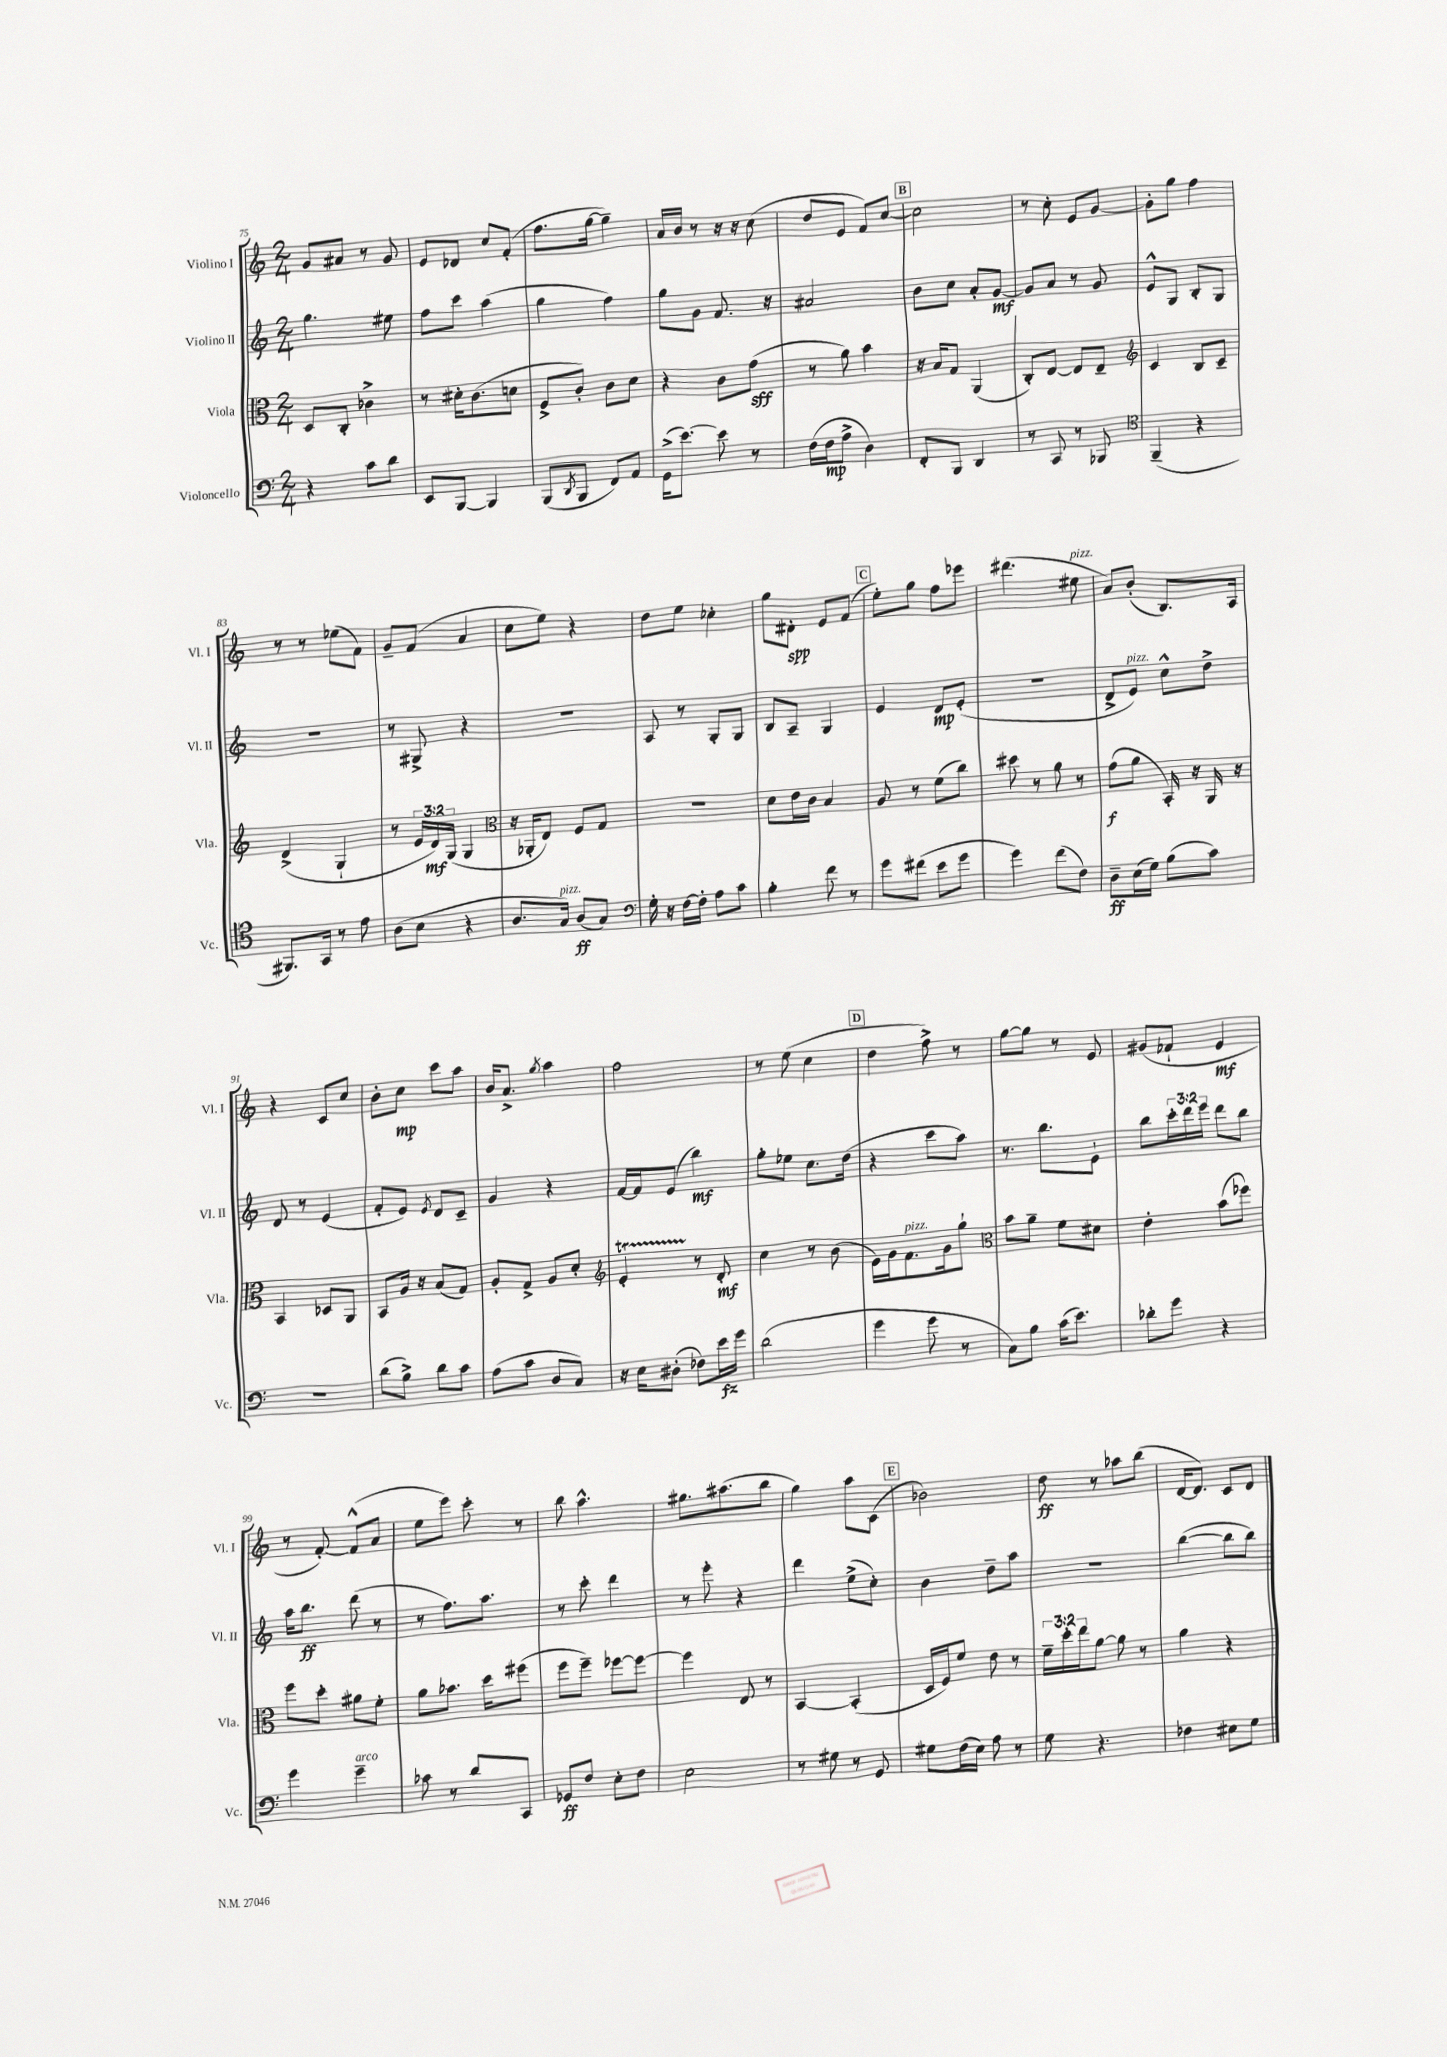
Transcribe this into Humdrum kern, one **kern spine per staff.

**kern	**kern	**kern	**kern
*staff4	*staff3	*staff2	*staff1
*clefF4	*clefC3	*clefG2	*clefG2
*k[]	*k[]	*k[]	*k[]
*M2/4	*M2/4	*M2/4	*M2/4
4r	8D	4.gg	8g
.	8C'	.	8a#
8c	4c-^	.	8r
8d	.	8ee#	8g
=	=	=	=
8EE	8r	8ff	8e
[8BBB	16d#'	8ccc	8d-
.	(8.c	.	.
4BBB]	.	(4aa	8cc
.	8d	.	(8f'
=	=	=	=
(8BBB	8F^	4gg	8.ff
8qDD	.	.	.
8BBB	8c')	.	.
.	.	.	[16gg
8FF)	8c	4ff)	4gg~])
8AA	8d	.	.
=	=	=	=
(16GG^	4r	8gg	16a
[8.e)	.	.	16b
.	.	8g	8r
8e]	8c	8.f	16r
.	.	.	16r
8r	(8g	.	(8cc
.	.	16r	.
=	=	=	=
(16F	8r	2a#	8dd
16F	.	.	.
8A^	8a)	.	8e
4D)	4b	.	8f)
.	.	.	[8cc
=	=	=	=
8FF'	16r	8b	2cc]
.	16B	.	.
8BBB	8G	8cc	.
4DD	(4AA	8a'	.
.	.	[8g	.
=	=	=	=
8r	8C')	8g]	8r
8CC	[8E	8a	8cc'
8r	8E]	8r	8e
8BBB-	8E~	8g	[8g
=	=	=	=
*clefC4	*clefG2	*	*
(4FF~	4c	8e^^	8g']
.	.	8G	8gg
4r	8B	8B'	4ff
.	8c~	8G	.
=	=	=	=
8.FF#)	(4d^	2r	8r
.	.	.	8r
16GG	.	.	.
8r	4G`	.	(8ee-
8e	.	.	8f)
=	=	=	=
(8A	8r	8r	8g~
8B	24e	8G#^	(8f
.	24d)	.	.
.	(24G	.	.
4r	4G	4r	4a
=	=	=	=
*	*clefC3	*	*
8.A	16r	2r	8cc
.	16AA-'	.	.
.	8E)	.	8ee)
16G)	.	.	.
(8A	8F	.	4r
8G)	8G	.	.
=	=	=	=
*clefF4	*	*	*
16G'	2r	8A	8dd
16r	.	.	.
[16F	.	8r	8ee
16F']	.	.	.
8A	.	8G'	4cc-'
8c	.	8G	.
=	=	=	=
4B'	8d	8B	8gg
.	16e	8A~	8d#'
.	16c	.	.
8f	4B	4G	8e
8r	.	.	(8f
=	=	=	=
8g	8A	4e	8ee')
(8f#	8r	.	8gg
8e	(8f	8d	8ff
8g	8cc)	(8e'	8eee-
=	=	=	=
4g)	8dd#	2r	(4.ddd#
.	8r	.	.
(8f	8a	.	.
8F)	8r	.	8ee#
=	=	=	=
8D~	(8g	8d^	8a)
(16E	8a	8e)	(8b'
16G)	.	.	.
(8B	16BB')	8cc^^	8.B)
.	16r	.	.
8c)	16AA	8dd^	.
.	16r	.	16A
=	=	=	=
2r	4BB	8d	4r
.	.	8r	.
.	8D-	(4e	8c
.	8AA	.	8cc
=	=	=	=
(8d	8BB	8f'	8b'
8B^)	16A	8e)	8cc
.	16r	.	.
.	.	8qe	.
8d	(8B	8d	8ccc
8c	8G)	8c~	8aa
=	=	=	=
(8A	8A'	4g	16b
.	.	.	8.a^
8c	8G^	.	.
.	.	.	8qgg
8D	8A	4r	4aa
8C)	8d'	.	.
=	=	=	=
*	*clefG2	*	*
16r	4e'	[16f	2ff
16E	.	16f]	.
(8D#'	.	(8e	.
8F-)	8r	4bb)	.
16e	8d'	.	.
16g	.	.	.
=	=	=	=
(2d	4cc	8gg'	8r
.	.	8ee-	(8ee
.	8r	8.cc	4cc
.	(8b	.	.
.	.	(16dd	.
=	=	=	=
4g	16e)	4r	4dd
.	16g	.	.
.	8.f	.	.
8g	.	8ccc	8ff^)
.	16g	.	.
8r	8gg`	8aa)	8r
=	=	=	=
*	*clefC3	*	*
8C)	8b	8.r	[8gg
8B	8a~	.	8gg]
.	.	8.bb	.
(16c	8f	.	8r
8.e)	.	.	.
.	8d#	8e`	8e
=	=	=	=
8d-'	4e'	8bb	(8g#
8g	.	24ccc'	8f-`
.	.	24ddd	.
.	.	24eee	.
4r	(8b	8ddd	4e
.	8ff-)	8bb	.
=	=	=	=
4g	8ff	16aa	8r
.	.	8.bb	.
.	8dd'	.	[8f')
4g~	8a#	(8ddd	(8f^^]
.	8f'	8r	8a
=	=	=	=
8c-	8a	8r	8ee
8r	8.b-	8.ff)	8eee)
8d	.	.	8ccc'
.	16dd	8.aa	.
8CC	(8ff#	.	8r
=	=	=	=
8GG-	8ff	8r	8bb
8F	8ff~)	8ccc'	4.aa^^
8E'	[8ff-	4ddd	.
8F	8ff-_	.	.
=	=	=	=
2E	4ff-]	8r	8.gg#
.	.	8eee'	.
.	.	.	(8.aa#
.	8E	4r	.
.	8r	.	8bb
=	=	=	=
8r	[4BB	4ddd	4gg)
8G#	.	.	.
8r	(4BB']	(8ee^	8aa
8GG	.	8cc')	(8c
=	=	=	=
8G#	16D	4b	2b-)
.	16F)	.	.
(16F	8f	.	.
16E)	.	.	.
8A	8e	8dd~	.
8r	8r	8aa	.
=	=	=	=
8G	24f~	2r	8dd
.	24dd'	.	.
.	24ee	.	.
4.r	[8a	.	8r
.	8a]	.	8aa-
.	8r	.	(8bb
=	=	=	=
4F-	4a	([4bb	[16d
.	.	.	8.d])
8E#	4r	8bb]	8c
8G	.	8bb)	8d
==	==	==	==
*-	*-	*-	*-
